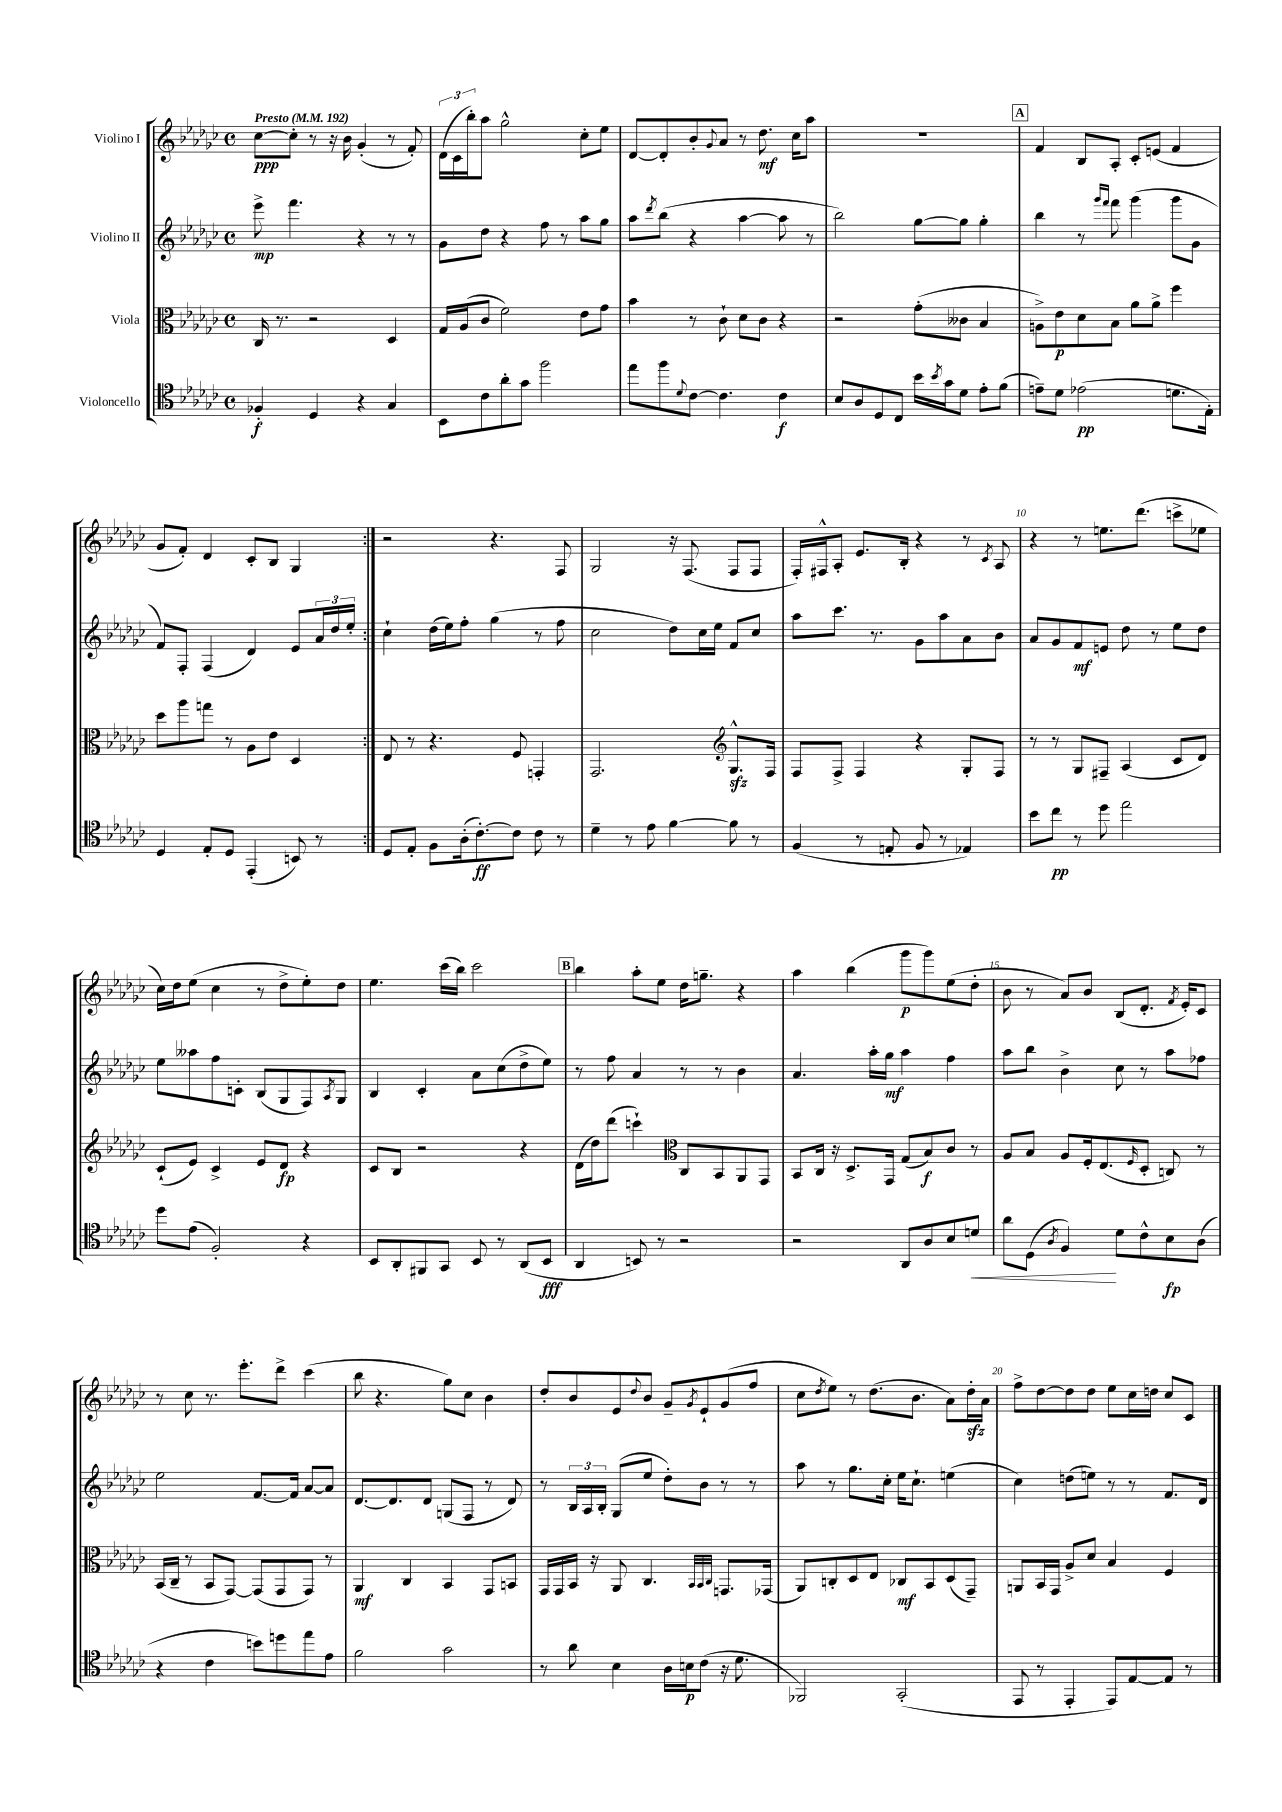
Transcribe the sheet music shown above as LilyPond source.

<<
\new StaffGroup <<
\new Staff = "s0" \with { instrumentName = "Violino I" } {
    \clef treble \key ges \major \defaultTimeSignature \time 4/4 \tempo "Presto" 4 = 192
    \repeat volta 2 { ces''8~\ppp ces''8-. r8 r16 bes'16 ges'4-.( r8 f'8-.) |
    \tuplet 3/2 { des'16( ces'16 bes''16-.) } aes''8 ges''2-^ ces''8-. ees''8 |
    des'8~ des'8-. bes'8-. \appoggiatura { ges'8 } aes'8 r8 des''8.\mf ces''16 aes''8 |
    R1 |
    \mark \markup { \box "A" } f'4 bes8 aes8-. ces'8-. e'8( f'4 |
    ges'8 f'8-.) des'4 ces'8-. bes8 ges4 | }
    r2 r4. f8 |
    ges2 r16 f8.( f8 f8 |
    f16-.) fis16-^ aes8-. ees'8. bes16-. r4 r8 \acciaccatura { ces'8 } aes8 |
    r4 r8 e''8. des'''8.( c'''8-> ees''8 |
    ces''16) des''16 ees''8( ces''4 r8 des''8-> ees''8-.) des''8 |
    ees''4. ces'''16( bes''16) ces'''2 |
    \mark \markup { \box "B" } bes''4 aes''8-. ees''8 des''16 g''8.-- r4 |
    aes''4 bes''4( ges'''8\p ges'''8) ees''8( des''8-. |
    bes'8 r8 aes'8) bes'8 bes8( des'8.-. \acciaccatura { f'8 } ees'16-.) ces'8 |
    r8 ces''8 r8. ees'''8.-. des'''8-> ces'''4( |
    bes''8 r4. ges''8) ces''8 bes'4 |
    des''8-. bes'8 ees'8 \appoggiatura { des''8 } bes'8 ges'8-- \acciaccatura { ges'8 } ees'8-! ges'8( f''8 |
    ces''8 \acciaccatura { des''8 } ees''8) r8 des''8.( bes'8. aes'8) des''16-.\sfz aes'16 |
    f''8-> des''8~ des''8 des''8 ees''8 ces''16 d''16 ces''8 ces'8 \bar "|." |
}
\new Staff = "s1" \with { instrumentName = "Violino II" } {
    \clef treble \key ges \major \defaultTimeSignature \time 4/4
    \repeat volta 2 { ees'''8->\mp f'''4. r4 r8 r8 |
    ges'8 des''8 r4 f''8 r8 aes''8 ges''8 |
    aes''8 \acciaccatura { des'''8 } bes''8( r4 aes''4~ aes''8 r8 |
    bes''2) ges''8~ ges''8 ges''4-. |
    \mark \markup { \box "A" } bes''4 r8 \grace { ges'''16 f'''16 } f'''8 ges'''4( ges'''8 ges'8 |
    f'8) f8-. f4( des'4) ees'8 \tuplet 3/2 { aes'16 des''16 ees''16-. } | }
    ces''4-! des''16( ees''16) f''8-. ges''4( r8 f''8 |
    ces''2 des''8) ces''16 ees''16 f'8 ces''8 |
    aes''8 ces'''8. r8. ges'8 aes''8 aes'8 bes'8 |
    aes'8 ges'8 f'8\mf e'8 des''8 r8 ees''8 des''8 |
    ees''8 aeses''8 f''8 c'8-. bes8( ges8 f8) \acciaccatura { aes8 } ges8 |
    bes4 ces'4-. aes'8 ces''8( des''8-> ees''8) |
    \mark \markup { \box "B" } r8 f''8 aes'4 r8 r8 bes'4 |
    aes'4. aes''16-. ges''16\mf aes''4 f''4 |
    aes''8 bes''8 bes'4-> ces''8 r8 aes''8 fes''8 |
    ees''2 f'8.~ f'16 aes'8~ aes'8 |
    des'8.~ des'8. des'8 g8( f8 r8 des'8) |
    r8 \tuplet 3/2 { bes16 aes16 bes16-. } ges8( ees''8 des''8-.) bes'8 r8 r8 |
    aes''8 r8 ges''8. ces''16-. ees''16 ces''8.-! e''4( |
    ces''4) d''8( e''8) r8 r8 f'8. des'16 \bar "|." |
}
\new Staff = "s2" \with { instrumentName = "Viola" } {
    \clef alto \key ges \major \defaultTimeSignature \time 4/4
    \repeat volta 2 { ces16 r8. r2 des4 |
    ges16 aes16( ces'8 f'2) ees'8 ges'8 |
    bes'4 r8 ces'8-! des'8 ces'8 r4 |
    r2 ges'8-.( ceses'8 bes4 |
    \mark \markup { \box "A" } a8->) ees'8\p des'8 bes8 aes'8 aes'8-> f''4 |
    des''8 aes''8 g''8 r8 aes8 ees'8 des4 | }
    ees8 r8 r4. f8 g,4-. |
    ges,2. \clef treble ges8.-^\sfz f16 |
    f8 f8-> f4 r4 ges8-. f8 |
    r8 r8 ges8 fis8-- aes4( ces'8 des'8) |
    ces'8-!( ees'8) ces'4-> ees'8 des'8\fp r4 |
    ces'8 bes8 r2 r4 |
    \mark \markup { \box "B" } des'16( des''16) des'''8( c'''4-!) \clef alto ces8 bes,8 aes,8 ges,8 |
    bes,8 ces16 r16 des8.-> ges,16 ges8( bes8\f) ces'8 r8 |
    aes8 bes8 aes8 f16-. ees8.( \grace { f16 } des8-. c8) r8 |
    bes,16( ces16-- r8 bes,8 ges,8~) ges,8( ges,8 ges,8) r8 |
    aes,4\mf ces4 bes,4 ges,8 b,8 |
    ges,16 ges,16 bes,16 r16 aes,8 ces4. \grace { bes,32 bes,32 ces32 } g,8. ges,16( |
    aes,8) c8-. des8 ees8 ces8\mf bes,8 des8( ges,8--) |
    a,8 bes,16 ges,16 aes8-> des'8 bes4 f4 \bar "|." |
}
\new Staff = "s3" \with { instrumentName = "Violoncello" } {
    \clef tenor \key ges \major \defaultTimeSignature \time 4/4
    \repeat volta 2 { fes4-.\f des4 r4 ges4 |
    bes,8 ces'8 aes'8-. ges'8 f''2 |
    ees''8 f''8 \appoggiatura { des'8 } ces'8~ ces'4. ces'4\f |
    bes8 aes8 des8 ces8 bes'16 \acciaccatura { bes'8 } ges'16 des'8 ees'8-. f'8( |
    \mark \markup { \box "A" } e'8--) des'8 ees'2\pp( d'8. ees16-.) |
    des4 ees8-. des8 ees,4-.( b,8) r8 | }
    des8 ees8-. f8 aes16-.( ces'8.~-.\ff) ces'8 ces'8 r8 |
    des'4-- r8 ees'8 f'4~ f'8 r8 |
    f4( r8 e8-. f8 r8 ees4) |
    bes'8 ces''8\pp r8 des''8 ees''2 |
    des''8 ees'8( f2-.) r4 |
    bes,8 aes,8-. fis,8 ges,8 bes,8 r8 aes,8( bes,8\fff |
    \mark \markup { \box "B" } aes,4 b,8) r8 r2 |
    r2 aes,8 aes8 bes8 d'8\< |
    aes'8 des8( \acciaccatura { aes8 } f4\!) des'8 ces'8-^ bes8\fp aes8( |
    r4 ces'4 b'8) d''8 ees''8 ees'8 |
    f'2 ges'2 |
    r8 aes'8 bes4 aes16 b16\p ces'8( r16 des'8. |
    fes,2) ges,2-.( |
    ees,8 r8 ees,4-. ees,8) ees8~ ees8 r8 \bar "|." |
}
>>
>>
\layout { \context { \Score \override BarNumber.break-visibility = ##(#f #t #t) barNumberVisibility = #(every-nth-bar-number-visible 5) } }
